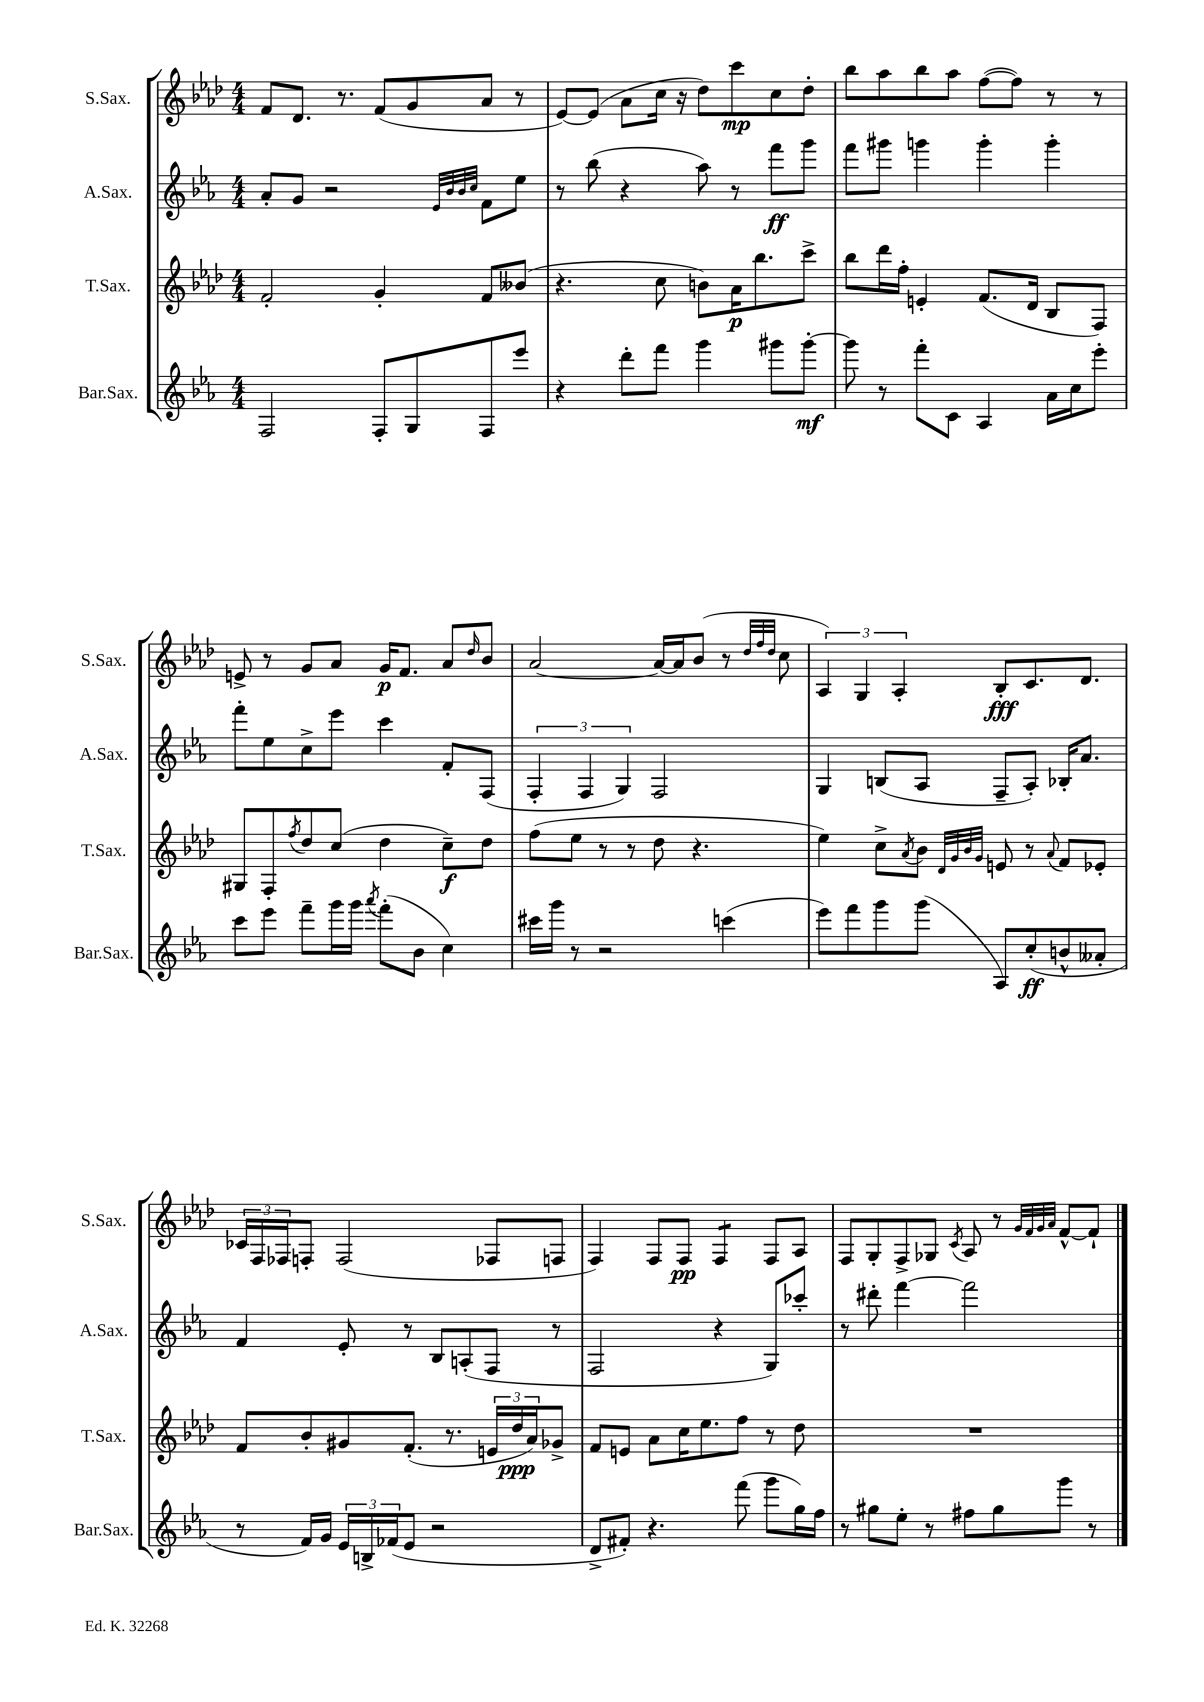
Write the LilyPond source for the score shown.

<<
\new StaffGroup <<
\new Staff = "s0" \with { instrumentName = "S.Sax." shortInstrumentName = "S.Sax." } {
    \clef treble \key aes \major \numericTimeSignature \time 4/4
    f'8 des'8. r8. f'8( g'8 aes'8 r8 |
    ees'8~) ees'8( aes'8 c''16 r16 des''8) c'''8\mp c''8 des''8-. |
    bes''8 aes''8 bes''8 aes''8 f''8~( f''8) r8 r8 |
    e'8-> r8 g'8 aes'8 g'16\p f'8. aes'8 \grace { des''16 } bes'8 |
    aes'2~ aes'16~ aes'16 bes'8( r8 \grace { des''32 f''32 des''32 } c''8 |
    \tuplet 3/2 { aes4) g4 aes4-. } bes8-.\fff c'8. des'8. |
    \tuplet 3/2 { ces'16 f16 fes16 } f8-. f2( fes8 f8 |
    f4) f8 f8\pp f4:8 f8 aes8 |
    f8 g8-. f8-> ges8 \acciaccatura { c'8 } aes8 r8 \grace { g'32 f'32 g'32 aes'32 } f'8~-^ f'8-! \bar "|." |
}
\new Staff = "s1" \with { instrumentName = "A.Sax." shortInstrumentName = "A.Sax." } {
    \clef treble \key ees \major \numericTimeSignature \time 4/4
    aes'8-. g'8 r2 \grace { ees'32 bes'32 bes'32 c''32 } f'8 ees''8 |
    r8 bes''8( r4 aes''8) r8 f'''8\ff g'''8 |
    f'''8 gis'''8 g'''4 g'''4-. g'''4-. |
    f'''8-. ees''8 c''8-> ees'''8 c'''4 f'8-. f8( |
    \tuplet 3/2 { f4-. f4 g4) } f2 |
    g4 b8( aes8 f8-- aes8-.) bes16-. aes'8. |
    f'4 ees'8-. r8 bes8 a8-.( f8 r8 |
    f2 r4 g8) ces'''8-. |
    r8 dis'''8-. f'''4~ f'''2 \bar "|." |
}
\new Staff = "s2" \with { instrumentName = "T.Sax." shortInstrumentName = "T.Sax." } {
    \clef treble \key aes \major \numericTimeSignature \time 4/4
    f'2-. g'4-. f'8 beses'8( |
    r4. c''8 b'8) aes'16\p bes''8. c'''8-> |
    bes''8 des'''16 f''16-. e'4-. f'8.( des'16 bes8 f8) |
    gis8 f8-. \acciaccatura { f''8 } des''8 c''8( des''4 c''8--\f) des''8 |
    f''8( ees''8 r8 r8 des''8 r4. |
    ees''4) c''8-> \acciaccatura { aes'8 } bes'8 \grace { des'32 g'32 bes'32 g'32 } e'8 r8 \appoggiatura { aes'8 } f'8 ees'8-. |
    f'8 bes'8-. gis'8 f'8.-.( r8. \tuplet 3/2 { e'16 des''16\ppp aes'16) } ges'8-> |
    f'8 e'8 aes'8 c''16 ees''8. f''8 r8 des''8 |
    R1 \bar "|." |
}
\new Staff = "s3" \with { instrumentName = "Bar.Sax." shortInstrumentName = "Bar.Sax." } {
    \clef treble \key ees \major \numericTimeSignature \time 4/4
    f2 f8-. g8 f8 ees'''8 |
    r4 d'''8-. f'''8 g'''4 gis'''8 gis'''8~-.\mf |
    gis'''8 r8 f'''8-. c'8 aes4 aes'16 c''16 ees'''8-. |
    c'''8 ees'''8 f'''8-- g'''16 g'''16 \acciaccatura { aes'''8 } f'''8-.( bes'8 c''4) |
    cis'''16 g'''16 r8 r2 c'''4( |
    ees'''8) f'''8 g'''8 g'''8( aes8) c''8-.\ff( b'8-^ aeses'8-. |
    r8 f'16) g'16 \tuplet 3/2 { ees'16 b16-> fes'16( } ees'8 r2 |
    d'8-> fis'8-.) r4. f'''8( g'''8 g''16) f''16 |
    r8 gis''8 ees''8-. r8 fis''8 gis''8 g'''8 r8 \bar "|." |
}
>>
>>
\layout { \context { \Score \remove "Bar_number_engraver" } }
